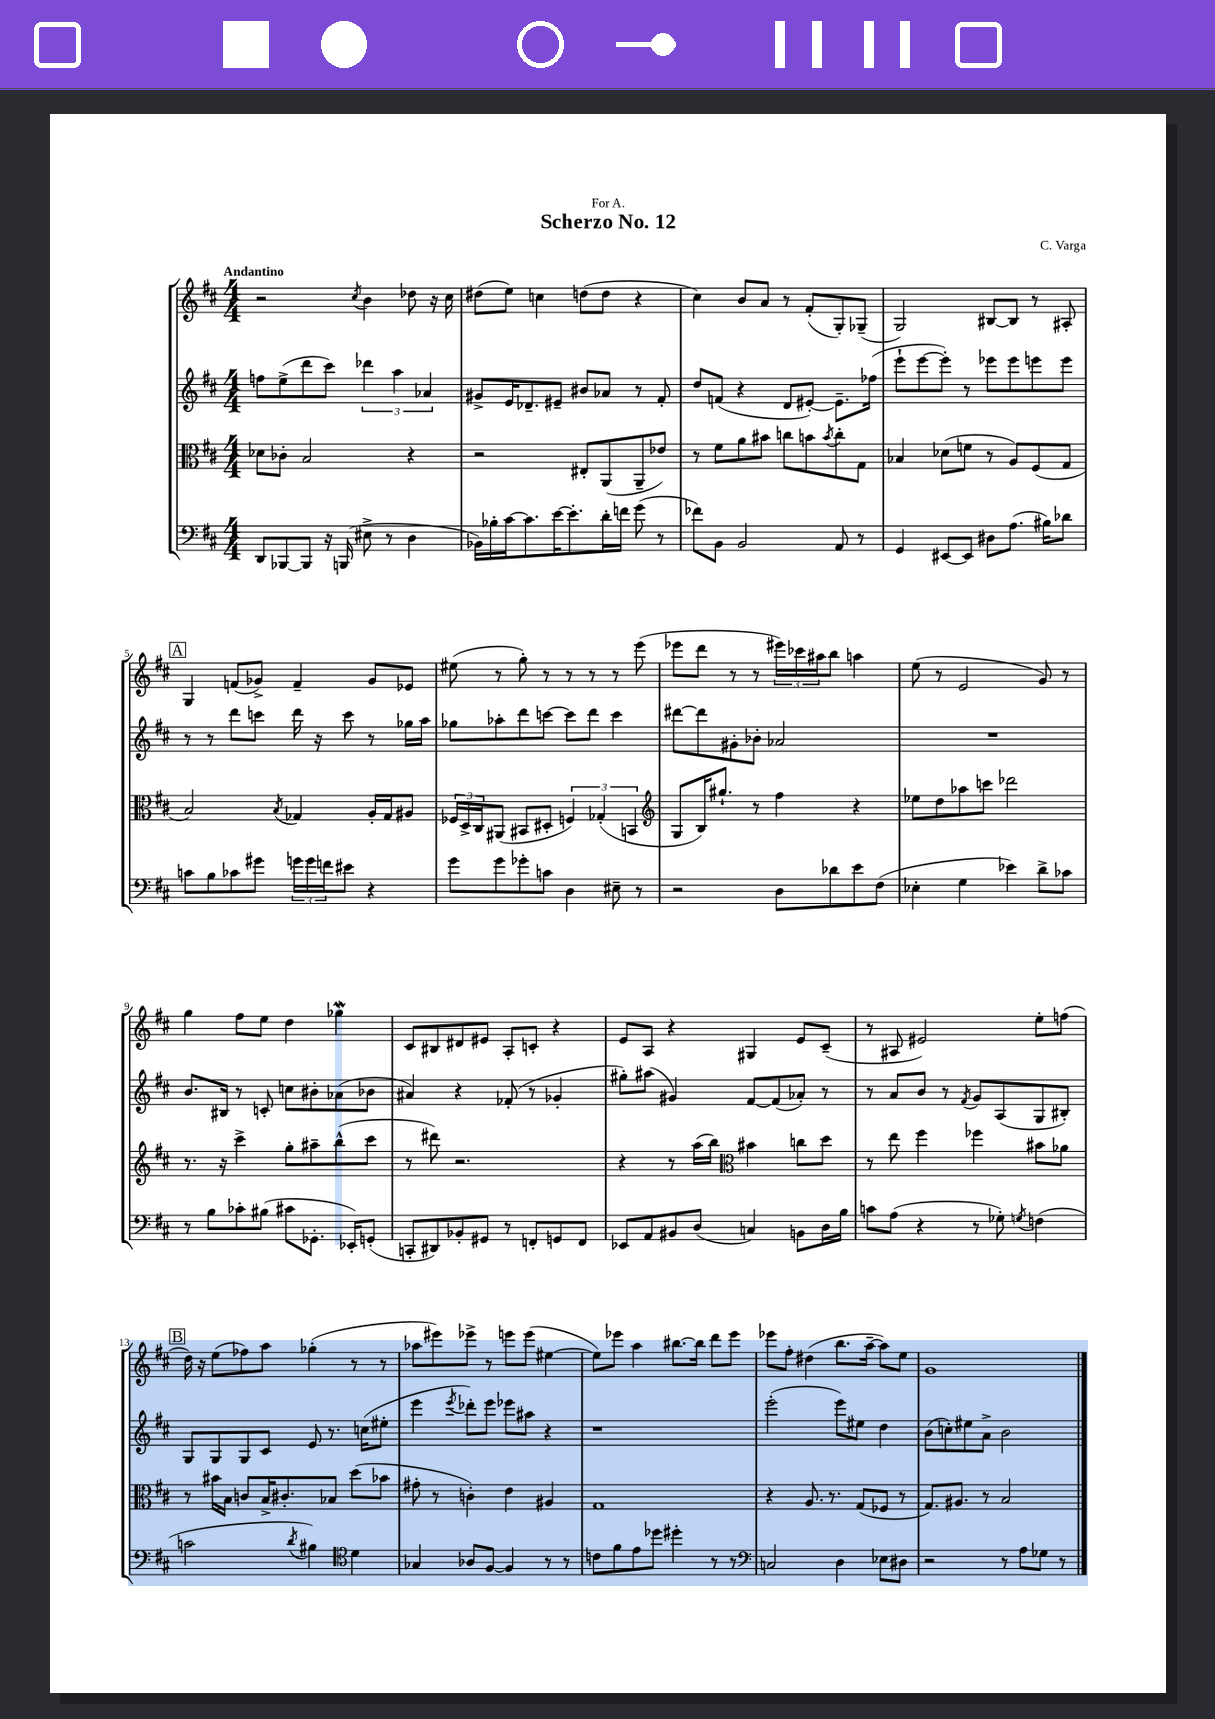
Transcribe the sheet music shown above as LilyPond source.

\header { title = "Scherzo No. 12" composer = "C. Varga" dedication = "For A." }
<<
\new StaffGroup <<
\new Staff = "s0" {
    \clef treble \key d \major \numericTimeSignature \time 4/4 \tempo "Andantino"
    r2 \acciaccatura { cis''8 } b'4 des''8 r16 cis''16 |
    dis''8( e''8) c''4 d''8( d''8 r4 |
    cis''4) b'8 a'8 r8 fis'8-.( g8-.) ges8--( |
    g2) bis8~ bis8 r8 ais8-. |
    \mark \markup { \box "A" } g4 f'8( ges'8->) f'4-- ges'8 ees'8 |
    eis''8( r8 g''8-.) r8 r8 r8 r8 e'''8( |
    ees'''8 d'''8 r8 r8 \tuplet 3/2 { eis'''16) ces'''16 ais''16 } b''8 a''4 |
    e''8( r8 e'2 g'8) r8 |
    g''4 fis''8 e''8 d''4 ges''4\mordent |
    cis'8 bis8 dis'8 eis'8 a8-. c'8-. r4 |
    e'8 a8 r4 gis4 e'8 cis'8--( |
    r8 ais8 eis'2) e''8-. f''8( |
    \mark \markup { \box "B" } d''16) r16 e''8( fes''8) a''8 ges''4-.( r8 r8 |
    aes''8 eis'''8) ees'''8-> r8 e'''8 e'''8( eis''4~ |
    eis''8) ees'''8 a''4 bis''8.~ bis''16 d'''8 ees'''8 |
    ees'''8 fis''8-. dis''4( b''8. a''16~-- a''8) e''8 |
    g'1 \bar "|." |
}
\new Staff = "s1" {
    \clef treble \key d \major \numericTimeSignature \time 4/4
    f''8 e''8->( d'''8 cis'''8) \tuplet 3/2 { des'''4 a''4 aes'4 } |
    gis'8-> e'16 des'8.-- eis'8-- bis'8 aes'8 r8 fis'8-. |
    d''8 f'8( r4 d'8 eis'8~-.) eis'8.-- fes''16( |
    e'''8-! e'''8~ e'''8-.) r8 ees'''8 ees'''8 e'''8 e'''8 |
    \mark \markup { \box "A" } r8 r8 d'''8 c'''8 d'''16 r16 c'''8 r8 ges''16 a''16 |
    ges''8 aes''8-. d'''8 c'''8~ c'''8 d'''8 c'''4 |
    dis'''8~ dis'''8 gis'8-. bes'8-. aes'2 |
    R1 |
    b'8. bis16 r8 c'8-. c''8 bis'8-. aes'8( bes'8 |
    ais'4) r4 fes'8-.( r8 ges'4-. |
    gis''8-.) ais''8( gis'4) fis'8~ fis'8( aes'8-.) r8 |
    r8 a'8 b'8 r8 \acciaccatura { fis'8 } g'8 a8( g8 bis8-.) |
    \mark \markup { \box "B" } g8 g8 g8 cis'8 e'8 r8. c''16( eis''8-. |
    e'''4 \acciaccatura { e'''8 } des'''8-.) e'''8 ees'''8 ais''8 r4 |
    r1 |
    e'''2-.( e'''8) eis''8 d''4 |
    b'8( c''8-.) eis''8 a'8-> b'2 \bar "|." |
}
\new Staff = "s2" {
    \clef alto \key d \major \numericTimeSignature \time 4/4
    des'8 ces'8-. b2 r4 |
    r2 eis8-. a,8( a,8-- ees'8) |
    r8 fis'8 a'8 bis'8 c''8 b'8 \acciaccatura { b'8 } c''8-. g8 |
    bes4 des'8( f'8 r8 a8) fis8( g8 |
    \mark \markup { \box "A" } b2) \acciaccatura { b8 } ges4 a16-. ges16 ais8 |
    \tuplet 3/2 { fes16 d16-> cis16 } ais,8( bis,8 dis8-. \tuplet 3/2 { f4) ges4-.( b,4 } |
    \clef treble g8 b16) gis''8.-! r8 fis''4 r4 |
    ees''8 d''8 aes''8 c'''8 des'''2 |
    r8. r16 cis'''4-> g''8-. ais''8-- b''8-^( cis'''8 |
    r8 dis'''8) r2. |
    r4 r8 a''16( b''16) \clef alto bis'4 c''8 d''8 |
    r8 e''8 fis''4 fes''4 bis'8 aes'8 |
    \mark \markup { \box "B" } r8 bis'16 b16 c'8 b16-> cis'8.-. bes8 d''8( bes'8 |
    gis'8-. r8 c'4-.) e'4 ais4 |
    g1 |
    r4 a8. r8. g8( fes8 r8 |
    g8.) ais8. r8 b2 \bar "|." |
}
\new Staff = "s3" {
    \clef bass \key d \major \numericTimeSignature \time 4/4
    d,8 bes,,8~ bes,,8 r16 b,,16( eis8-> r8 d4 |
    bes,16) bes16-. cis'16~ cis'8. e'16~ e'8.-. d'16-. f'16 g'8( r8 |
    fes'8) b,8 b,2 a,8 r8 |
    g,4 eis,8~ eis,8 dis8 a8.( bis16) des'8 |
    \mark \markup { \box "A" } c'8 b8 ces'8 gis'8 \tuplet 3/2 { g'16 g'16 f'16 } eis'8 r4 |
    g'8 g'8 ges'8-. c'8 d4 eis8-- r8 |
    r2 d8 des'8 e'8 fis8( |
    ees4-. g4 ees'4) d'8-> ces'8 |
    r8 b8 ces'8-. bis8( cis'8 ges,8.-. ees,16-.) g,8-.( |
    c,8-. dis,8) bes,8-. gis,8 r8 f,8-. g,8 f,8 |
    ees,8 a,8 bis,8 d8( c4) b,8 d16 b16 |
    c'8 a8( r4 r8 ges8-.) \acciaccatura { g8 } f4( |
    \mark \markup { \box "B" } c'2 \acciaccatura { d'8 } bis4) \clef tenor d'4 |
    ges4 aes8 fis8~ fis4 r8 r8 |
    c'8 fis'8 e'8 des''8 dis''4-. r8 r8 |
    \clef bass c2 d4 ees8 dis8 |
    r2 r8 a8 ges8 r8 \bar "|." |
}
>>
>>
